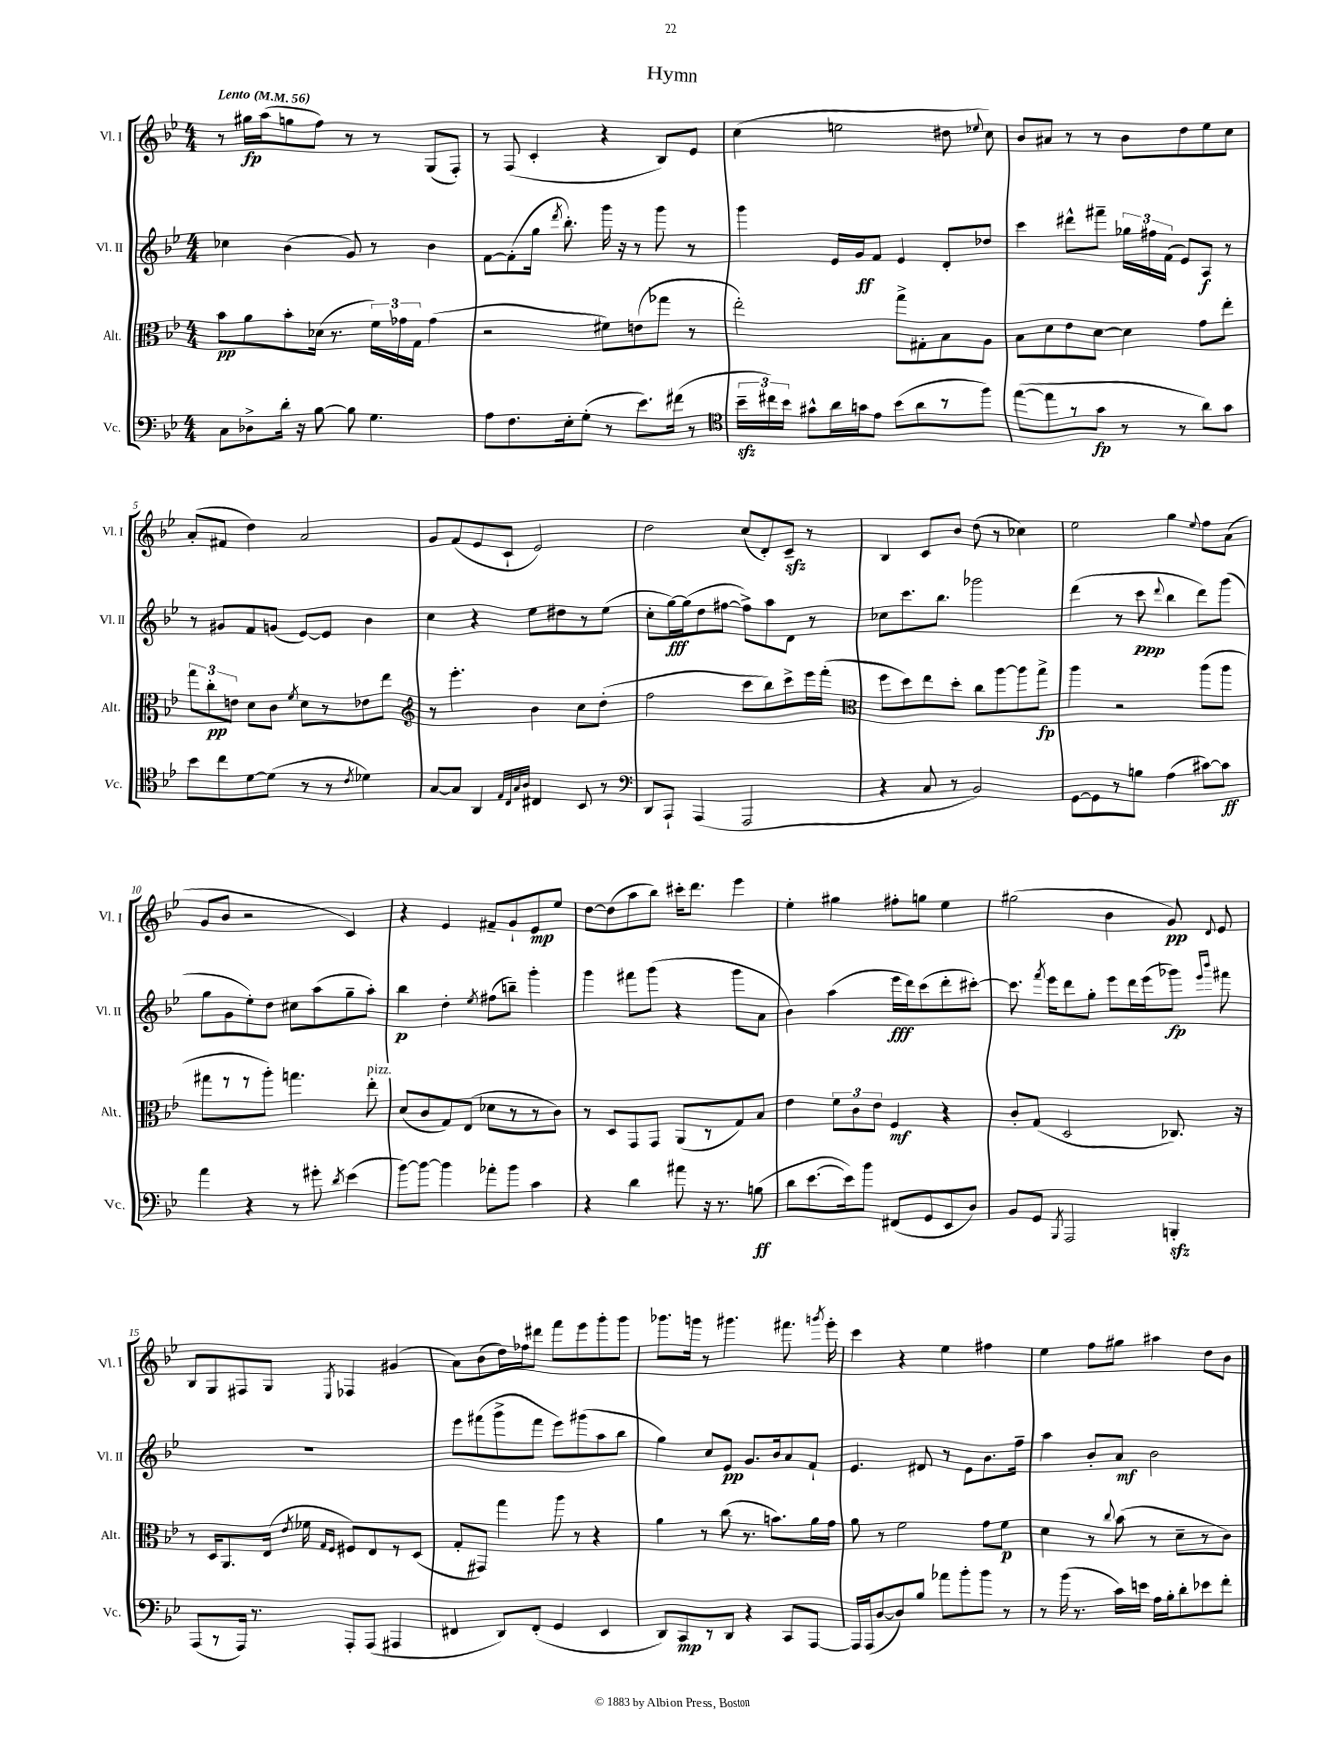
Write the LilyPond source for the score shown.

\header { title = "Hymn" }
<<
\new StaffGroup <<
\new Staff = "s0" \with { instrumentName = "Vl. I" shortInstrumentName = "Vl. I" } {
    \clef treble \key bes \major \numericTimeSignature \time 4/4 \tempo "Lento" 4 = 56
    \autoBeamOff r8 gis''16[\fp a''16( g''8 f''8]) r8 r8 g8[( f8]-.) |
    r8 f8( c'4-. r4 bes8[) ees'8] |
    c''4( e''2 dis''8 \appoggiatura { ees''8 } c''8) |
    bes'8[ ais'8] r8 r8 bes'8[ d''8 ees''8 c''8] |
    a'8[-.( fis'8] d''4) a'2 |
    g'8[ f'8( ees'8 c'8]-! ees'2) |
    d''2 c''8[( d'8-.) c'8]--\sfz r8 |
    bes4 c'8[ bes'8] d''8( r8 ces''4) |
    ees''2 g''4 \appoggiatura { ees''8 } f''8[ a'8]( |
    g'8[ bes'8] r2 c'4) |
    r4 ees'4 fis'8[-- g'8-! ees'8\mp ees''8] |
    d''8[~ d''8( a''8 bes''8]) cis'''16[-. d'''8.] ees'''4 |
    ees''4-. gis''4 fis''8[-. g''8] ees''4 |
    gis''2( bes'4 g'8\pp) \appoggiatura { d'8 } ees'8 |
    bes8[ g8 fis8 g8] \acciaccatura { ees8 } fes4 gis'4( |
    a'8[) bes'8( d''16) fes''16 dis'''8] f'''8[ ees'''8 g'''8-. g'''8] |
    ges'''8.[ g'''16] r8 gis'''4. fis'''8. \acciaccatura { g'''8 } ees'''16-. |
    c'''4 r4 ees''4 fis''4 |
    ees''4 f''8[ gis''8] ais''4 d''8[ bes'8] \bar "|." |
}
\new Staff = "s1" \with { instrumentName = "Vl. II" shortInstrumentName = "Vl. II" } {
    \clef treble \key bes \major \numericTimeSignature \time 4/4
    \autoBeamOff ces''4 bes'4( g'8) r8 bes'4 |
    f'8[~ f'8-.( g''16] \acciaccatura { d'''8 } bes''8.-.) g'''16 r16 r8 g'''8 r8 |
    g'''4 ees'16[ g'16\ff f'8] ees'4 d'8[-. des''8] |
    c'''4 dis'''8[-^ fis'''8]-- \tuplet 3/2 { ges''16[ fis''16 f'16]( } ees'8[) a8]\f r8 |
    r8 gis'8[ f'8 g'8]( ees'8[~) ees'8] bes'4 |
    c''4 r4 ees''8[ dis''8 r8 ees''8]( |
    c''8[-. g''16~\fff) g''16( d''8 fis''8]~ fis''8[->) a''8 d'8] r8 |
    ces''8[ c'''8. bes''8.] ges'''2 |
    d'''4( r8 c'''8\ppp \appoggiatura { d'''8 } bes''4 d'''8[) g'''8]( |
    g''8[ g'8 ees''8-.) d''8] cis''8[ a''8( g''8-- a''8]-.) |
    bes''4\p d''4-. \acciaccatura { ees''8 } fis''8[( b''8]--) g'''4-. |
    g'''4 fis'''8[ g'''8]( r4 g'''8[ a'8] |
    bes'4) a''4( ees'''16[\fff d'''16) c'''8( d'''8-. cis'''8]~-.) |
    cis'''8. \acciaccatura { f'''8 } ees'''16[ d'''8 g''8]-. ees'''8[ d'''16 ees'''16( ges'''8]\fp) \grace { ees'''16[ bes'''16] } fis'''8 |
    R1 |
    ees'''8[ fis'''8( g'''8-> fis'''8] ees'''8[) gis'''8( a''8 bes''8] |
    g''4) c''8[ ees'8]\pp g'8.[ bes'16 a'8 f'8]-! |
    ees'4. dis'8 r8 ees'8[ bes'8. f''16]-- |
    a''4 bes'8[-. a'8]\mf bes'2 \bar "|." |
}
\new Staff = "s2" \with { instrumentName = "Alt." shortInstrumentName = "Alt." } {
    \clef alto \key bes \major \numericTimeSignature \time 4/4
    \autoBeamOff bes'8[\pp a'8 bes'8-. des'16]( r8. \tuplet 3/2 { f'16[) ges'16 g16] } ges'4( |
    r2 fis'8[) e'8( ges''8] r8 |
    ees''2-.) g''8[-> gis8-. bes8 a8] |
    bes8[ d'8 ees'8 d'8]~ d'4 g'8[ ees''8]-. |
    \tuplet 3/2 { g''8[ c''8-.\pp e'8] } d'8[ c'8] \acciaccatura { f'8 } d'8[ r8 ees'8 ees''8] |
    \clef treble r8 ees'''4.-. bes'4 c''8[ d''8]-.( |
    f''2 c'''8[ bes''8) c'''8-> ees'''16 f'''16]-.( |
    \clef alto f''8[ d''8) ees''8 d''8]-. c''8[ a''8~ a''8 g''8]->\fp |
    a''4 r2 a''8[( a''8] |
    gis''8[ r8 r8 a''8]-.) g''4. ees''8-.^\markup { \italic "pizz." } |
    d'8[( c'8 g8) ees8]( des'8[ r8 r8 c'8]) |
    r8 d8[ g,8 g,8] a,8[( r8 g8) bes8] |
    ees'4 \tuplet 3/2 { f'8[ c'8 ees'8] } f4\mf r4 |
    c'8[-. g8]( d2 ces8.) r16 |
    r8 d16[ a,8. ees16]( \acciaccatura { ees'8 } fes'16 \grace { g16[ f16] } fis8[) ees8 r8 d8]( |
    g8[-. gis,8]) g''4 a''8 r8 r4 |
    a'4 r8 c''8( r8. b'8.[) a'16 g'16] |
    a'8 r8 f'2 g'8[ f'8]\p |
    d'4 r8 \appoggiatura { c''8 } bes'8( r8 d'8[-- r8 c'8]) \bar "|." |
}
\new Staff = "s3" \with { instrumentName = "Vc." shortInstrumentName = "Vc." } {
    \clef bass \key bes \major \numericTimeSignature \time 4/4
    \autoBeamOff c8[ des8-> d'16]-. r16 bes8~ bes8 g4. |
    a8[ f8. ees16-. g8]-.( r8 ees'8.[) fis'16]( r8 |
    \clef tenor \tuplet 3/2 { bes'16[--\sfz cis''16) bes'16] } gis'8[-^ a'16 g'16 ees'8] bes'8[( a'8 r8 f''8]) |
    ees''8[~( ees''8 r8 g'8]\fp r8 r8 a'8[) g'8] |
    bes'8[ c''8 d'8~ d'8]( r8 r8 \acciaccatura { c'8 } des'4) |
    g8[~ g8] a,4 \grace { ees32[ c32 g32 a32] } cis4 bes,8 r8 |
    \clef bass d,8[ a,,8]-! a,,4( a,,2 |
    r4 c8 r8 bes,2) |
    g,8[~ g,8 r8 b8] a4( cis'8[~) cis'8]\ff |
    a'4 r4 r8 gis'8-. \acciaccatura { d'8 } ees'4( |
    bes'8[~) bes'8]~ bes'4 aes'8[-. bes'8] c'4 |
    r4 d'4 ais'8 r16 r8. b8\ff( |
    d'8[ ees'8.~ ees'16) bes'8] fis,8[( g,8 ees,8 d8]) |
    bes,8[ g,8] \acciaccatura { bes,,8 } a,,2 b,,4-.\sfz |
    a,,8[( r8 a,,16]) r8. a,,8[-. a,,8]( ais,,4 |
    fis,4 d,8[) fis,8]-.( g,4 ees,4 |
    d,8[) c,8\mp r8 d,8] r4 c,8[ a,,8]~ |
    a,,16[ a,,16( d8~ d8) bes8] aes'8[ bes'8-. bes'8] r8 |
    r8 bes'16( r8. c'16[) e'16] a16[ bes16-. d'8-. ees'8 f'8]-. \bar "|." |
}
>>
>>
